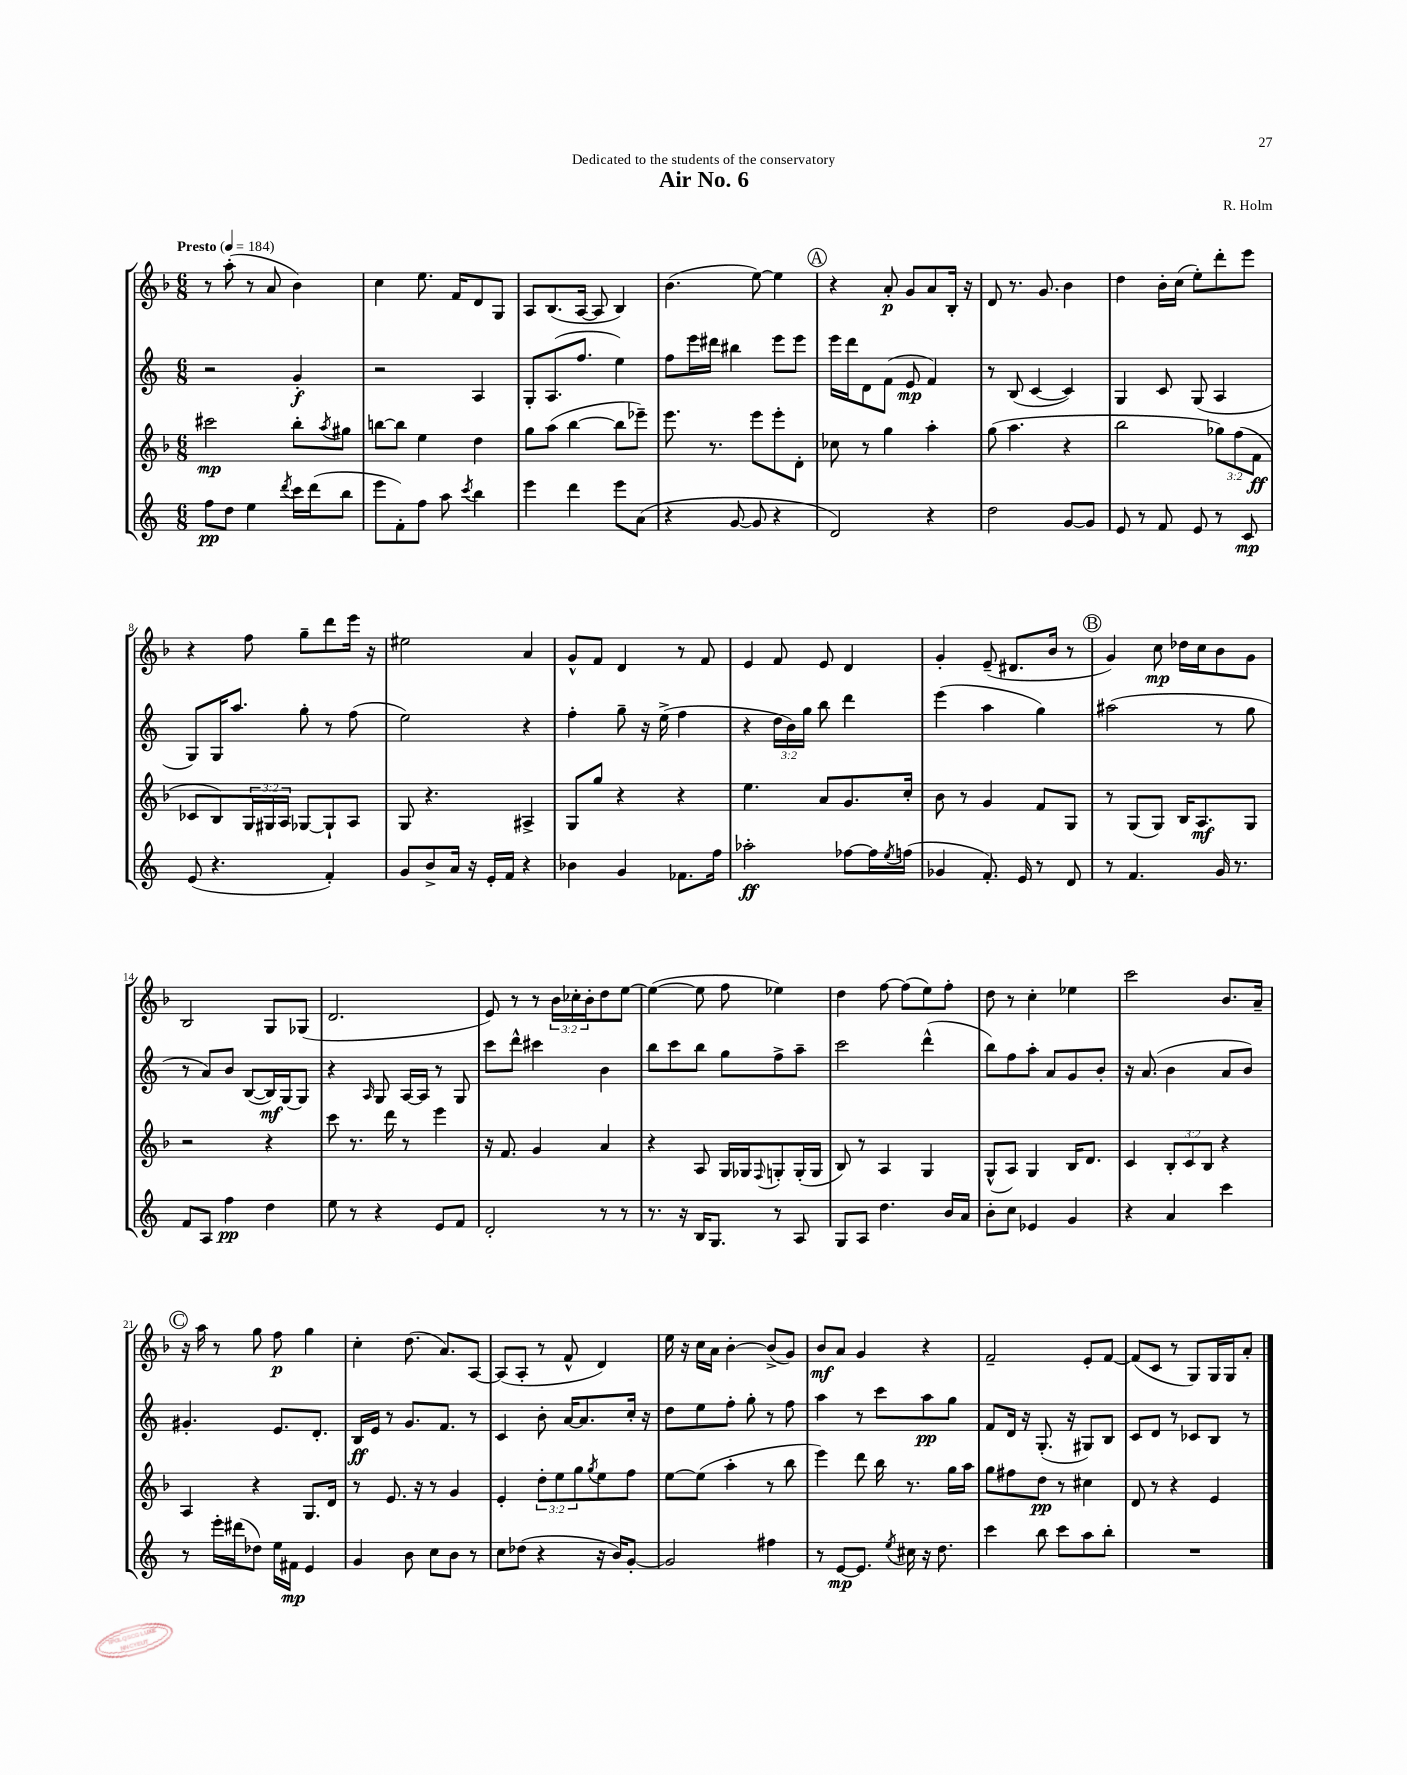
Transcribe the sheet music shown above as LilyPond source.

\header { title = "Air No. 6" composer = "R. Holm" dedication = "Dedicated to the students of the conservatory" }
<<
\new StaffGroup <<
\new Staff = "s0" {
    \clef treble \key f \major \numericTimeSignature \time 6/8 \override Staff.TupletNumber.text = #tuplet-number::calc-fraction-text \tempo "Presto" 4 = 184
    r8 a''8-.( r8 a'8 bes'4) |
    c''4 e''8. f'16 d'8 g8 |
    a8 bes8.( a16~ a8 bes4) |
    bes'4.( e''8~) e''4 |
    \mark \markup { \circle "A" } r4 a'8-.\p g'8 a'8 bes16-. r16 |
    d'8 r8. g'8. bes'4 |
    d''4 bes'16-. c''16( e''8-.) d'''8-. e'''8 |
    r4 f''8 g''8-- d'''8 e'''16 r16 |
    eis''2 a'4 |
    g'8-^ f'8 d'4 r8 f'8 |
    e'4 f'8 e'8 d'4 |
    g'4-. e'8--( dis'8. bes'16 r8 |
    \mark \markup { \circle "B" } g'4) c''8\mp des''16 c''16 bes'8 g'8 |
    bes2 g8 ges8( |
    d'2. |
    e'8) r8 r8 \tuplet 3/2 { bes'16 ces''16-. bes'16-. } d''8 e''8~ |
    e''4~( e''8 f''8 ees''4) |
    d''4 f''8~ f''8( e''8) f''8-. |
    d''8 r8 c''4-. ees''4 |
    c'''2 bes'8. a'16-- |
    \mark \markup { \circle "C" } r16 a''16 r8 g''8 f''8\p g''4 |
    c''4-. d''8.( a'8.) a8~ |
    a8( a8-. r8 f'8-^ d'4) |
    e''16 r16 c''16 a'16 bes'4~-. bes'8->( g'8) |
    bes'8\mf a'8 g'4 r4 |
    f'2-- e'8-. f'8~ |
    f'8( c'8 r8 g8) g16 g16 a'8-. \bar "|." |
}
\new Staff = "s1" {
    \clef treble \key c \major \numericTimeSignature \time 6/8 \override Staff.TupletNumber.text = #tuplet-number::calc-fraction-text
    r2 g'4-.\f |
    r2 a4 |
    g8-. a8.( f''8. e''4) |
    f''8 e'''16 dis'''16 bis''4 e'''8 e'''8 |
    \mark \markup { \circle "A" } e'''16 d'''16 d'8 f'8( e'8\mp f'4) |
    r8 b8( c'4~ c'4) |
    g4 c'8 g8( a4 |
    g8) g16 a''8. g''8-. r8 f''8( |
    e''2) r4 |
    f''4-. g''8-- r16 e''16->( f''4 |
    r4 \tuplet 3/2 { d''16 b'16) g''16 } b''8 d'''4 |
    e'''4( a''4 g''4) |
    \mark \markup { \circle "B" } ais''2( r8 g''8 |
    r8 a'8) b'8 b8~( b16\mf) g16~ g8 |
    r4 \grace { a16 } g8 a16~ a16 r8 g8 |
    c'''8 d'''8-^ cis'''4 b'4 |
    b''8 c'''8 b''8 g''8 f''8-> a''8-- |
    c'''2 d'''4-^( |
    b''8) f''8 a''8-. a'8 g'8 b'8-. |
    r16 a'8.( b'4 a'8 b'8) |
    \mark \markup { \circle "C" } gis'4.-. e'8. d'8.-. |
    b16\ff e'16 r8 g'8. f'8. r8 |
    c'4 b'8-. a'16~ a'8. c''16-. r16 |
    d''8 e''8 f''8-. g''8-. r8 f''8 |
    a''4 r8 c'''8 a''8\pp g''8 |
    f'8 d'16 r16 g8.-.( r16 gis8) b8 |
    c'8 d'8 r8 ces'8 b8 r8 \bar "|." |
}
\new Staff = "s2" {
    \clef treble \key f \major \numericTimeSignature \time 6/8 \override Staff.TupletNumber.text = #tuplet-number::calc-fraction-text
    cis'''2\mp bes''8-. \acciaccatura { a''8 } gis''8 |
    b''8~ b''8 e''4 d''4 |
    g''8 a''8( bes''4~ bes''8 ees'''8--) |
    e'''8. r8. e'''8 e'''8-. d'8-. |
    \mark \markup { \circle "A" } ces''8 r8 g''4 a''4-. |
    g''8( a''4. r4 |
    bes''2 \tuplet 3/2 { ges''8) f''8( f'8\ff } |
    ces'8 bes8) \tuplet 3/2 { g16 gis16 a16 } ges8~ ges8-! a8 |
    g8 r4. ais4-> |
    g8 g''8 r4 r4 |
    e''4. a'8 g'8. c''16-. |
    bes'8 r8 g'4 f'8 g8 |
    \mark \markup { \circle "B" } r8 g8( g8) bes16 a8.\mf g8 |
    r2 r4 |
    c'''8 r8. d'''16 r8 e'''4 |
    r16 f'8. g'4 a'4 |
    r4 a8 g16 ges16 \appoggiatura { f8 } g8-. g16-.( g16 |
    bes8) r8 a4 g4 |
    g8-^( a8) g4 bes16 d'8. |
    c'4 \tuplet 3/2 { bes8-. c'8 bes8 } r4 |
    \mark \markup { \circle "C" } a4 r4 g8. d'16 |
    r8 e'8. r16 r8 g'4 |
    e'4-. \tuplet 3/2 { d''8-. e''8 g''8 } \acciaccatura { g''8 } e''8 f''8 |
    e''8~ e''8( a''4-. r8 bes''8 |
    e'''4) d'''8 bes''16 r8. g''16 a''16 |
    g''8 fis''8 d''8\pp r8 cis''4 |
    d'8 r8 r4 e'4 \bar "|." |
}
\new Staff = "s3" {
    \clef treble \key c \major \numericTimeSignature \time 6/8
    f''8\pp d''8 e''4 \acciaccatura { d'''8 } c'''16 d'''16( b''8 |
    e'''8 f'8-.) f''8 a''8 \acciaccatura { c'''8 } b''4 |
    e'''4 d'''4 e'''8 a'8( |
    r4 g'8~ g'8 r4 |
    \mark \markup { \circle "A" } d'2) r4 |
    d''2 g'8~ g'8 |
    e'8 r8 f'8 e'8 r8 c'8\mp |
    e'8( r4. f'4-.) |
    g'8 b'8-> a'16 r16 e'16-. f'16 r4 |
    bes'4 g'4 fes'8. f''16 |
    aes''2-.\ff fes''8~ fes''16 \acciaccatura { e''8 } f''16( |
    ges'4 f'8.-.) e'16 r8 d'8 |
    \mark \markup { \circle "B" } r8 f'4. g'16 r8. |
    f'8 a8 f''4\pp d''4 |
    e''8 r8 r4 e'8 f'8 |
    d'2-. r8 r8 |
    r8. r16 b16 g8. r8 a8 |
    g8 a8 d''4. b'16 a'16 |
    b'8-. c''8 ees'4 g'4 |
    r4 a'4 c'''4 |
    \mark \markup { \circle "C" } r8 e'''16-. dis'''16( des''8) e''16 fis'16\mp e'4 |
    g'4 b'8 c''8 b'8 r8 |
    c''8 des''8( r4 r16 b'16) g'8~-. |
    g'2 fis''4 |
    r8 e'8~\mp e'8. \acciaccatura { e''8 } cis''16 r16 d''8. |
    c'''4 b''8 c'''8 a''8 b''8-. |
    R2. \bar "|." |
}
>>
>>
